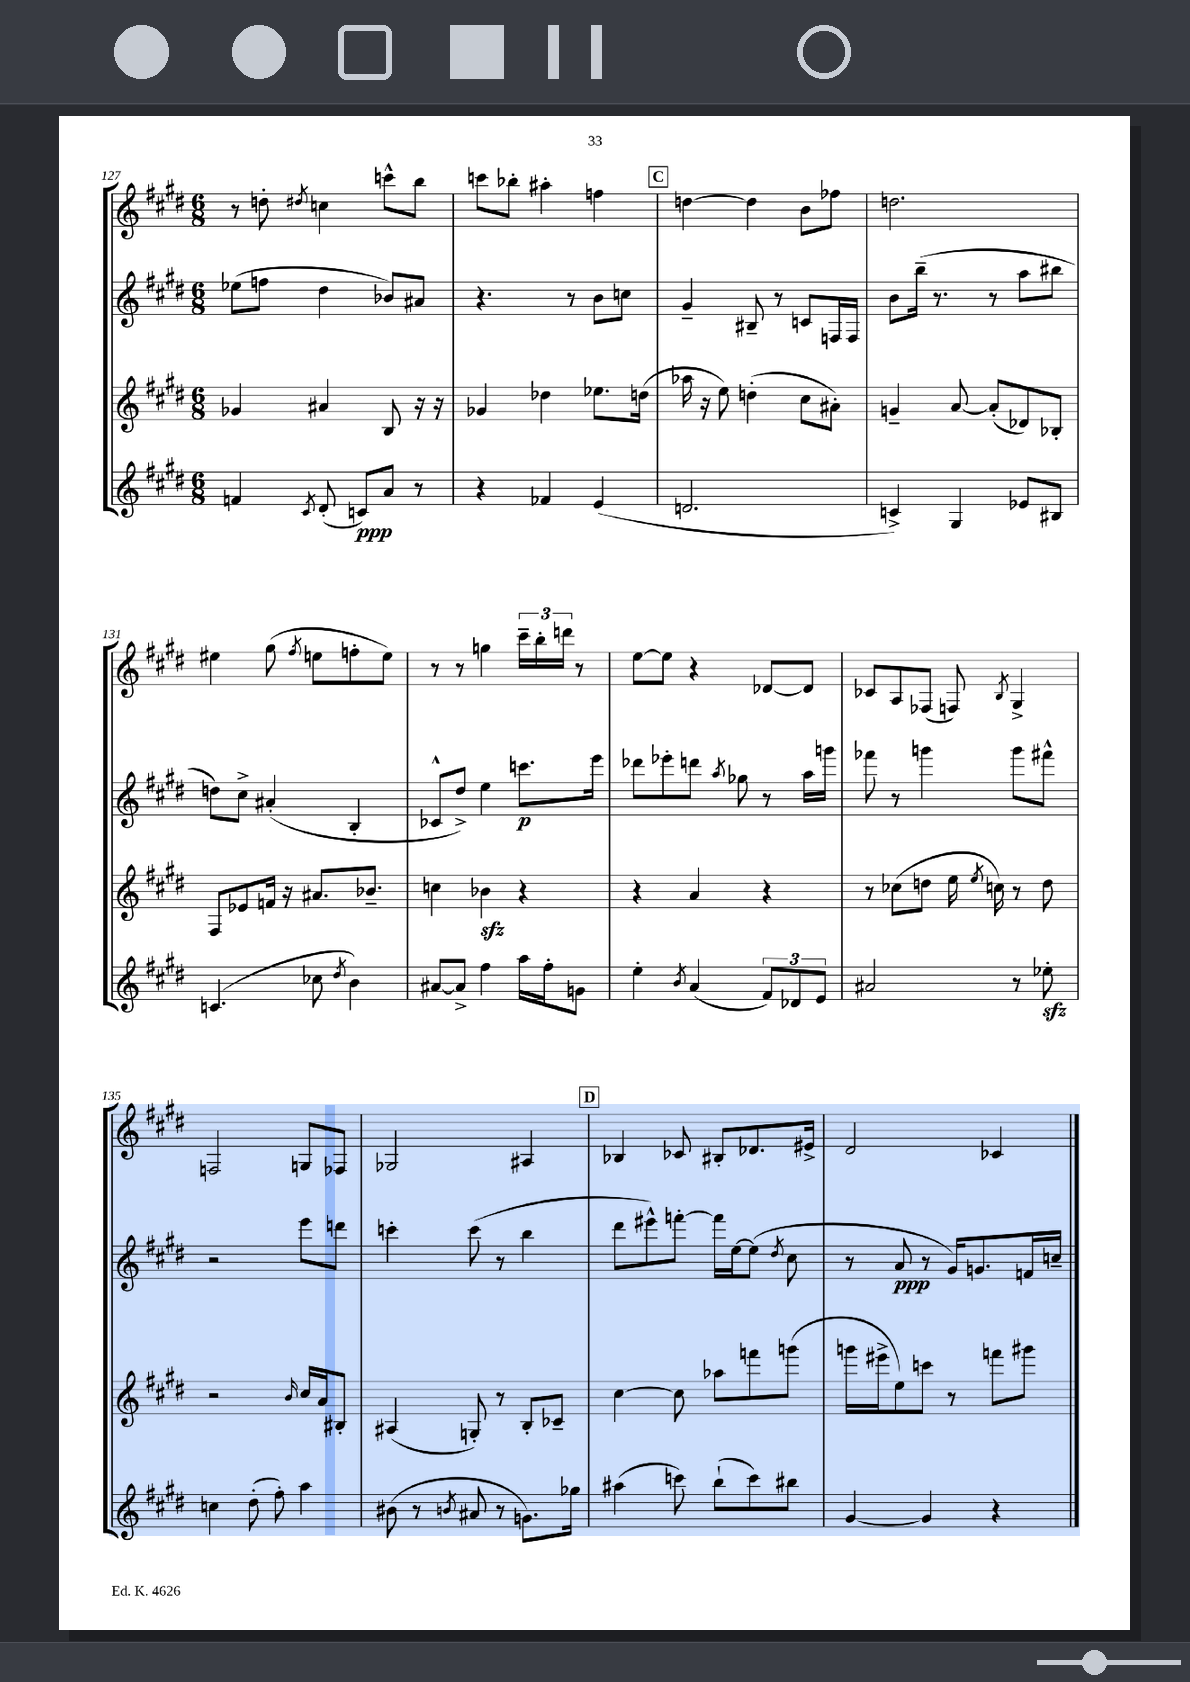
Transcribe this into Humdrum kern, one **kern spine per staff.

**kern	**kern	**kern	**kern
*staff4	*staff3	*staff2	*staff1
*clefG2	*clefG2	*clefG2	*clefG2
*k[f#c#g#d#]	*k[f#c#g#d#]	*k[f#c#g#d#]	*k[f#c#g#d#]
*M6/8	*M6/8	*M6/8	*M6/8
4f	4g-	(8ee-	8r
.	.	8ff	8dd'
8qc#	.	.	8qdd#
(8d#'	4a#	4dd#	4cc
8c)	.	.	.
8a	8B	8b-)	8ccc^^
8r	16r	8a#	8bb
.	16r	.	.
=	=	=	=
4r	4g-	4.r	8ccc
.	.	.	8bb-'
4f-	4dd-	.	4aa#'
.	.	8r	.
(4e	8.ee-	8b	4ff
.	.	8cc	.
.	(16dd	.	.
=	=	=	=
2.d	16aa-	4g#~	[4dd
.	16r	.	.
.	8ee)	.	.
.	(4dd'	8B#~	4dd]
.	.	8r	.
.	8cc#	8c	8b
.	8a#')	16F	8ff-
.	.	16F	.
=	=	=	=
4c^)	4g~	8b	2.dd
.	.	(16bb~	.
.	.	8.r	.
4G#	[8a	.	.
.	(8a']	8r	.
8e-	8d-)	8aa	.
8B#	8B-'	8bb#	.
=	=	=	=
(4.c	8F#	8dd)	4ee#
.	8e-	8cc#^	.
.	16f	(4a#'	(8gg#
.	16r	.	.
.	.	.	8qff#
8cc-	8.a#	.	8ee
8qdd#	.	.	.
4b)	.	4B'	8ff'
.	8.b-~	.	.
.	.	.	8ee)
=	=	=	=
[8a#	4cc	8c-^^	8r
8a#^]	.	8dd#^)	8r
4ff#	4b-	4ee	4gg
16aa	4r	8.ccc	24ccc#~
.	.	.	24bb'
16ff#'	.	.	.
.	.	.	24ddd
8g	.	.	8r
.	.	16eee	.
=	=	=	=
4ee'	4r	8ddd-	[8ee
.	.	8eee-'	8ee]
8qb	.	.	.
(4a	4a	8ddd	4r
.	.	8qaa	.
.	.	8gg-	.
12f#)	4r	8r	[8d-
12d-	.	.	.
.	.	16aa	8d-]
12e	.	.	.
.	.	16ggg	.
=	=	=	=
2a#	8r	8fff-	8c-
.	(8cc-	8r	8A
.	8dd	4ggg	(8F-
.	16ee	.	8F)
.	8qee	.	.
.	16cc)	.	.
.	.	.	8qB
8r	8r	8ggg	4G#^
8ee-'	8dd	8fff#^^	.
=	=	=	=
4cc	2r	2r	2F
(8dd#'	.	.	.
8ff#')	.	.	.
.	16qqb	.	.
4aa	16cc#	8eee	8G
.	16a	.	.
.	8B#'	8ddd	8F-
=	=	=	=
(8b#	(4A#	4ccc'	2G-
8r	.	.	.
8qb	.	.	.
8a#	8G')	(8ccc	.
8r	8r	8r	.
8.g)	8B'	4bb	4A#
.	8c-~	.	.
16gg-	.	.	.
=	=	=	=
(4aa#	[4cc#	8ddd#	4B-
.	.	8eee#^^)	.
8ccc)	8cc#]	[8fff'	8c-
(8bb`	8aa-	16fff]	8B#'
.	.	[16ee	.
8ccc)	8fff	(8ee]	8.d-
.	.	8qdd#	.
8bb#	(8ggg	8cc#	.
.	.	.	16e#^
=	=	=	=
[4g#	16ggg	8r	2d#
.	16eee#^	.	.
.	8ee)	8a	.
4g#]	8ccc	8r	.
.	8r	16g#)	.
.	.	8.g	.
4r	8fff	.	4c-
.	8ggg#	16f	.
.	.	16cc~	.
==	==	==	==
*-	*-	*-	*-
